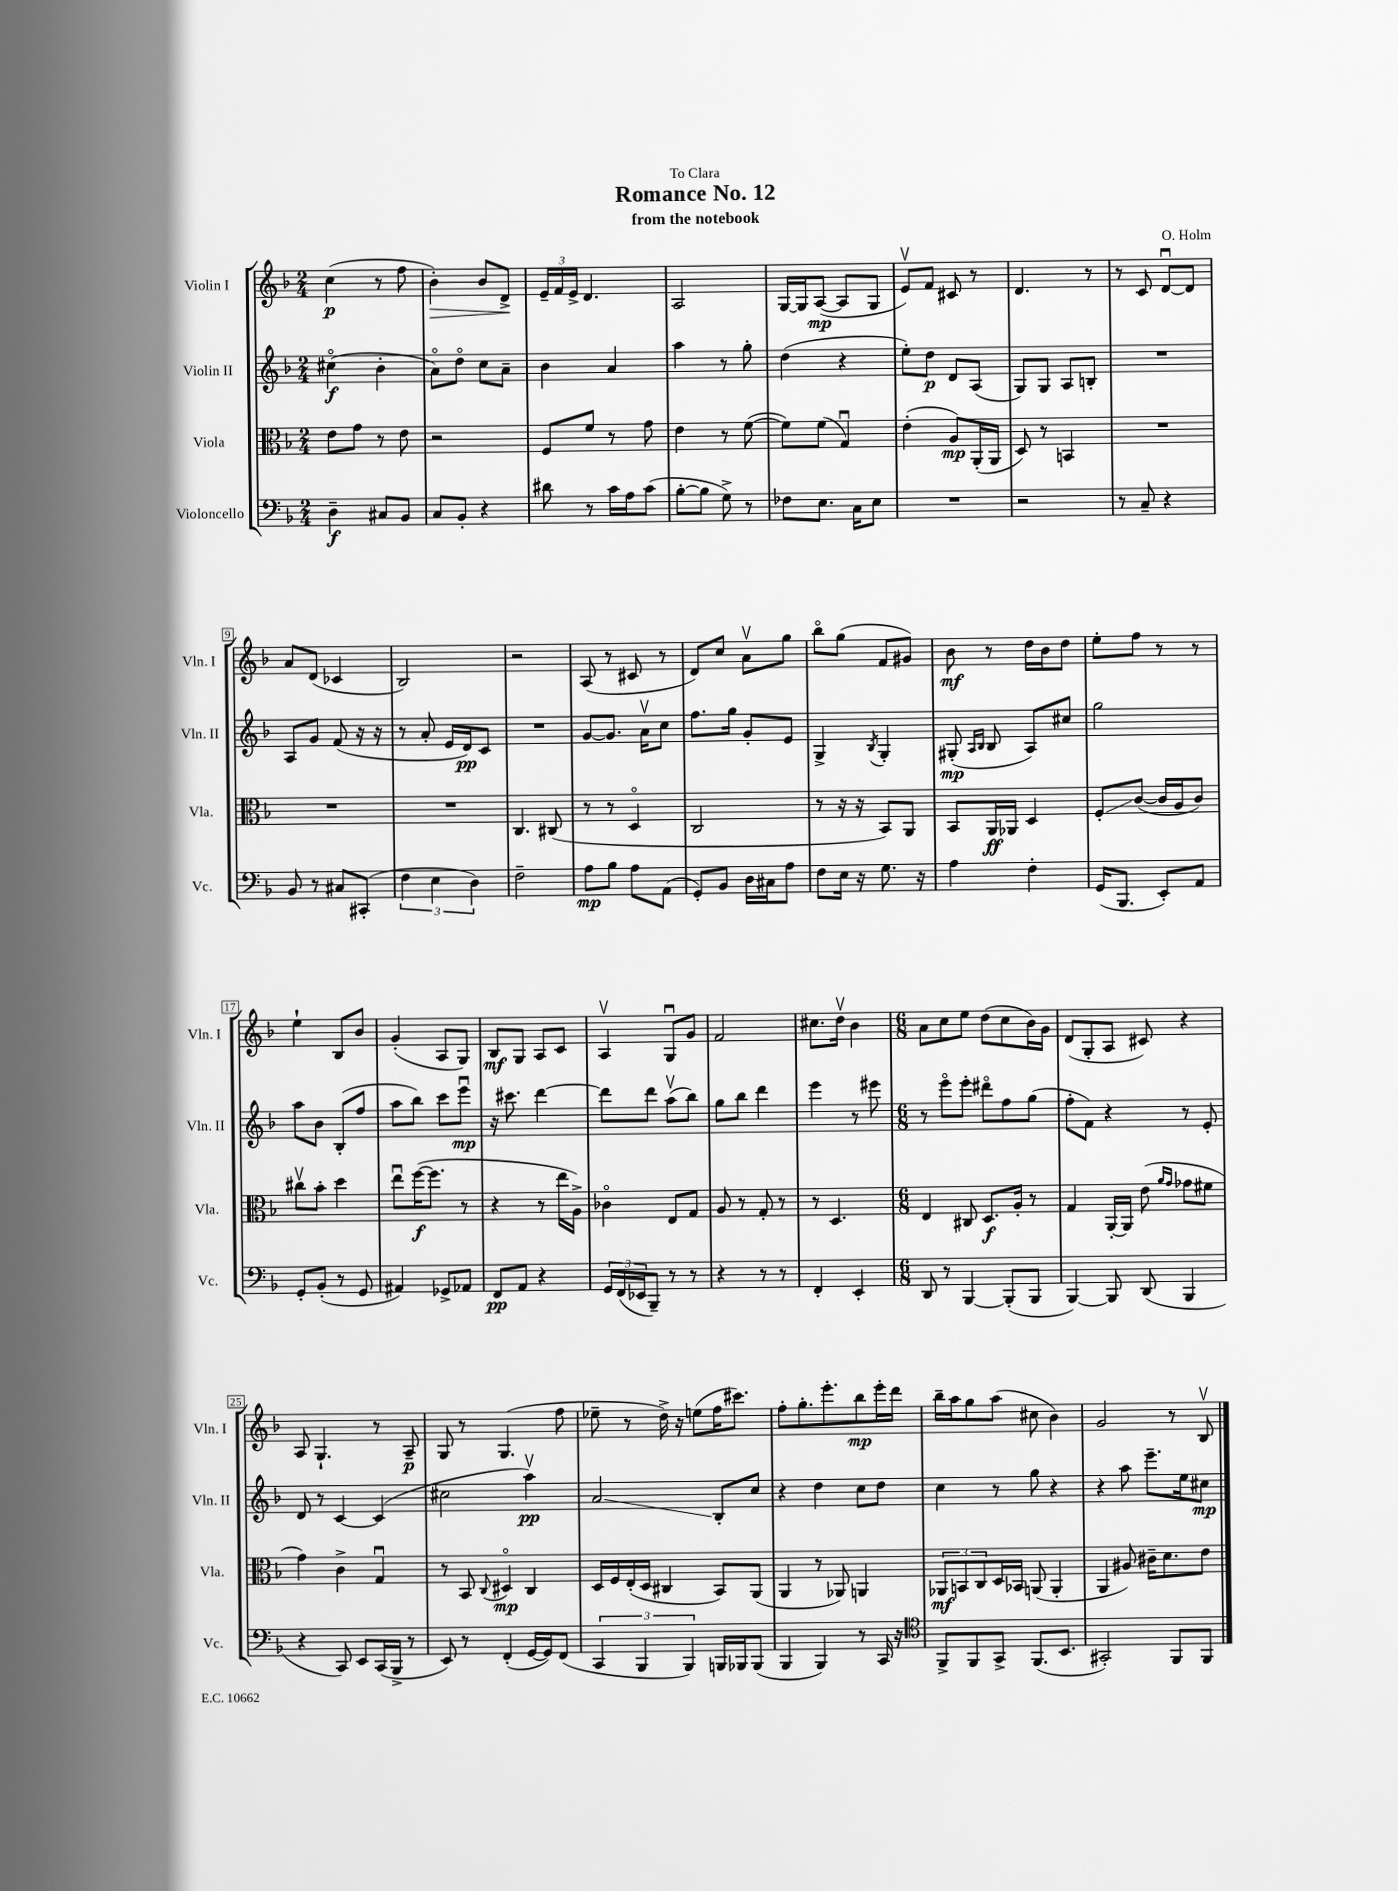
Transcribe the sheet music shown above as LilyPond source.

\header { title = "Romance No. 12" composer = "O. Holm" subtitle = "from the notebook" dedication = "To Clara" }
<<
\new StaffGroup <<
\new Staff = "s0" \with { instrumentName = "Violin I" shortInstrumentName = "Vln. I" } {
    \clef treble \key f \major \numericTimeSignature \time 2/4
    c''4\p( r8 f''8 |
    bes'4-.\>) bes'8 d'8->\! |
    \tuplet 3/2 { e'16-- f'16 e'16-> } d'4. |
    a2 |
    g16~ g16 a8~\mp( a8 g8 |
    e'8\upbow) f'8 cis'8 r8 |
    d'4. r8 |
    r8 c'8 d'8~\downbow d'8 |
    a'8 d'8( ces'4 |
    bes2) |
    r2 |
    a8( r8 cis'8 r8 |
    d'8) c''8 a'8\upbow g''8 |
    bes''8\flageolet g''8( f'8 gis'8) |
    bes'8\mf r8 d''16 bes'16 d''8 |
    e''8-. f''8 r8 r8 |
    e''4-! bes8 bes'8 |
    g'4-.( a8 g8) |
    bes8\mf g8 a8 c'8 |
    a4\upbow g8\downbow g'8 |
    f'2 |
    cis''8. d''16\upbow bes'4 |
    \numericTimeSignature \time 6/8 a'8 c''8 e''8 d''8( c''8 bes'16) g'16 |
    d'8( g8-. a8 cis'8) r4 |
    a8 g4.-! r8 a8--\p |
    g8 r8 g4.( f''8 |
    ees''8-- r8 d''16->) r16 e''8( f''16 cis'''8.) |
    f''8-. g''8.-. e'''8.-. bes''8\mp e'''16-. d'''16 |
    bes''16-- a''16 g''8 a''8( cis''8 bes'4) |
    g'2 r8 bes8\upbow \bar "|." |
}
\new Staff = "s1" \with { instrumentName = "Violin II" shortInstrumentName = "Vln. II" } {
    \clef treble \key f \major \numericTimeSignature \time 2/4
    cis''4\flageolet\f( bes'4-. |
    a'8\flageolet) d''8\flageolet c''8 a'8-- |
    bes'4 a'4 |
    a''4 r8 g''8-. |
    d''4( r4 |
    e''8-.) d''8\p d'8 a8( |
    g8) g8 a8 b8-. |
    R2 |
    a8 g'8 f'8( r16 r16 |
    r8 a'8-. e'16 d'16\pp) c'8 |
    R2 |
    g'8~ g'8. a'16\upbow c''8 |
    f''8. g''16 g'8-. e'8 |
    g4-> \acciaccatura { bes8 } g4-. |
    gis8-.\mp( \grace { a16 bes16 } bes8 a8) cis''8 |
    g''2 |
    a''8 bes'8 bes8-.( f''8 |
    a''8 bes''8) c'''8 e'''8\downbow\mp |
    r16 cis'''8. d'''4~ |
    d'''8 d'''8 a''8\upbow( bes''8) |
    g''8 bes''8 d'''4 |
    e'''4 r8 eis'''8 |
    \numericTimeSignature \time 6/8 r8 e'''8\flageolet e'''8-. dis'''8\flageolet f''8 g''8( |
    f''8-. f'8) r4 r8 e'8-. |
    d'8 r8 c'4~ c'4( |
    cis''2 a''4\upbow\pp) |
    a'2\glissando bes8-. c''8 |
    r4 d''4 c''8 d''8 |
    c''4 r8 g''8 r4 |
    r4 a''8 e'''8.-- e''16 cis''8\mp \bar "|." |
}
\new Staff = "s2" \with { instrumentName = "Viola" shortInstrumentName = "Vla." } {
    \clef alto \key f \major \numericTimeSignature \time 2/4
    e'8 g'8 r8 e'8 |
    r2 |
    f8 f'8 r8 g'8 |
    e'4 r8 f'8~( |
    f'8) f'8( g4\downbow) |
    e'4-.( a8\mp) a,16-.( a,16 |
    d8) r8 b,4 |
    R2 |
    R2 |
    R2 |
    c4. cis8( |
    r8 r8 d4\flageolet |
    c2 |
    r8 r16 r16 bes,8) a,8 |
    bes,8 a,16\ff aes,16 d4 |
    f8-.\glissando c'8~( c'16 a16 c'8) |
    cis''8\upbow bes'8-. d''4 |
    e''8\downbow f''16~\f( f''8. r8 |
    r4 r8 e''16 a16->) |
    ces'4\flageolet e8 g8 |
    a8 r8 g8-. r8 |
    r8 d4. |
    \numericTimeSignature \time 6/8 e4 cis8 d8.\f a16-. r8 |
    g4 a,16~-. a,16 e'8( \grace { a'16 g'16 } ges'8 fis'8 |
    g'4) c'4-> g4\downbow |
    r8 bes,8 \appoggiatura { c8 } dis4\flageolet\mp c4 |
    d16 f16 e16-.( d16 cis4 bes,8) a,8( |
    a,4 r8 aes,8) a,4 |
    \tuplet 3/2 { aes,8\mf b,8 c8 } d16 bes,16 a,8( a,4-. |
    a,4 ais8) cis'16-- d'8. e'8 \bar "|." |
}
\new Staff = "s3" \with { instrumentName = "Violoncello" shortInstrumentName = "Vc." } {
    \clef bass \key f \major \numericTimeSignature \time 2/4
    d4--\f cis8 bes,8 |
    c8 bes,8-. r4 |
    dis'8 r8 c'16 a16 c'8( |
    bes8~-. bes8 g8->) r8 |
    fes8 e8. c16 e8 |
    R2 |
    r2 |
    r8 c8-- r4 |
    bes,8 r8 cis8 cis,8-.( |
    \tuplet 3/2 { f4 e4 d4) } |
    f2-- |
    a8\mp bes8 a8 a,8( |
    g,8-.) bes,8 d16 cis16 a8 |
    f8 e16 r16 g8. r16 |
    a4 f4-. |
    g,16( bes,,8. e,8-.) a,8 |
    g,8-. bes,8-.( r8 g,8 |
    ais,4) ges,8-> aes,8 |
    f,8\pp a,8 r4 |
    \tuplet 3/2 { g,16 f,16( ees,16 } bes,,8--) r8 r8 |
    r4 r8 r8 |
    f,4-. e,4-. |
    \numericTimeSignature \time 6/8 d,8 r8 bes,,4~ bes,,8-.( bes,,8 |
    bes,,4~) bes,,8 d,8( bes,,4 |
    r4 c,8) e,8 c,16( bes,,16-> r8 |
    e,8) r8 f,4-.( g,16~ g,16) f,8( |
    \tuplet 3/2 { c,4 bes,,4 bes,,4) } b,,16 bes,,16 bes,,8( |
    bes,,4 bes,,4) r8 c,16 r16 |
    \clef tenor f,8-> f,8 g,8-> f,8.( bes,8. |
    gis,2-.) f,8 f,8 \bar "|." |
}
>>
>>
\layout { \context { \Score \override BarNumber.stencil = #(make-stencil-boxer 0.1 0.3 ly:text-interface::print) } }
